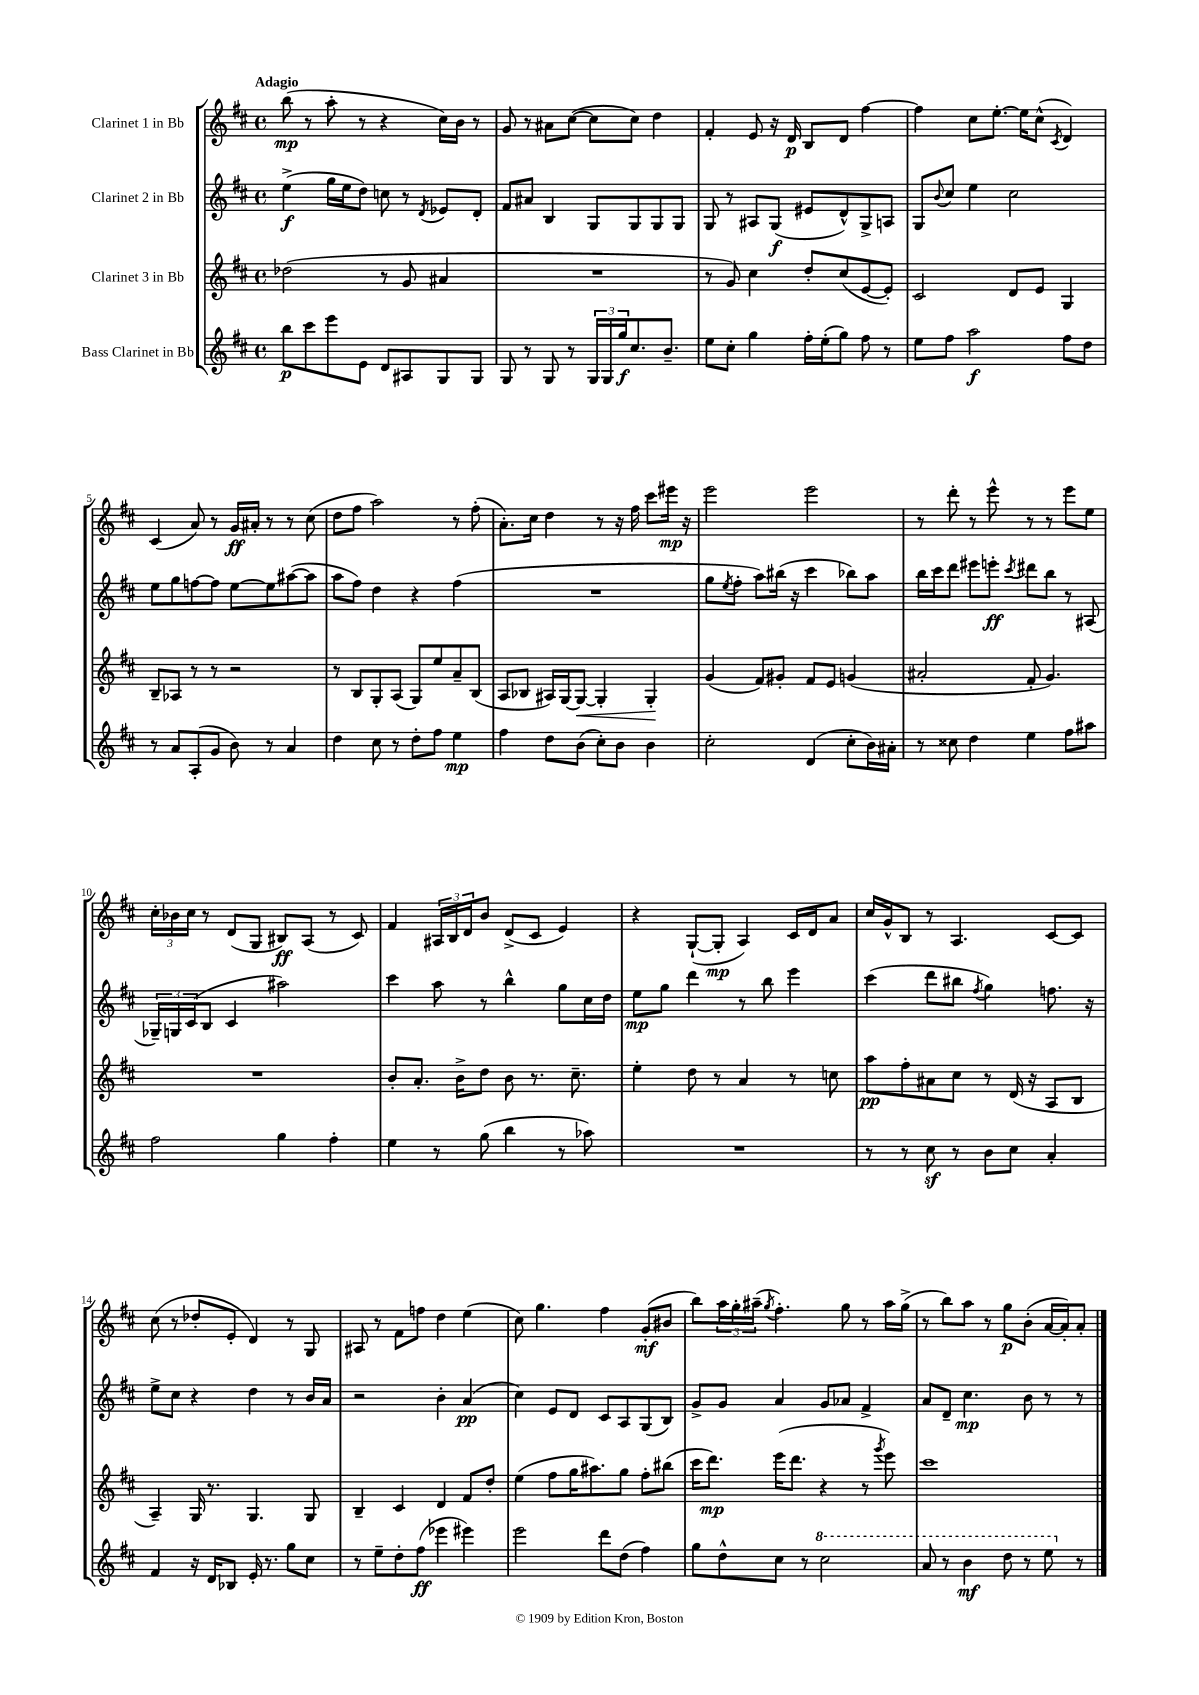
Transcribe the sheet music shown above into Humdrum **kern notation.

**kern	**kern	**kern	**kern
*staff4	*staff3	*staff2	*staff1
*clefG2	*clefG2	*clefG2	*clefG2
*k[f#c#]	*k[f#c#]	*k[f#c#]	*k[f#c#]
*M4/4	*M4/4	*M4/4	*M4/4
*met(c)	*met(c)	*met(c)	*met(c)
8bb	(2dd-	(4ee^	(8bb
8ccc#	.	.	8r
8eee	.	16gg	8aa'
.	.	16ee	.
8e	.	8dd)	8r
8d	8r	8cc	4r
8A#	8g	8r	.
.	.	8qd	.
8G	4a#	8e-	16cc#)
.	.	.	16b
8G	.	8d'	8r
=	=	=	=
8G	1r	8f#	8g
8r	.	8a#	8r
8G	.	4B	8a#
8r	.	.	([8cc#
24G	.	8G	8cc#]
24G	.	.	.
24gg	.	.	.
8.cc#	.	8G	8cc#)
.	.	8G	4dd
8.b~	.	.	.
.	.	8G	.
=	=	=	=
8ee	8r	8G	4f#'
8cc#'	8g)	8r	.
4gg	4cc#	8A#	8e
.	.	(8G	16r
.	.	.	16d
16ff#'	8dd'	8e#	8B
(16ee'	.	.	.
8gg)	(8cc#	8d^^)	8d
8ff#	[8e	8G^	[4ff#
8r	8e'])	8A	.
=	=	=	=
8ee	2c#	8G	4ff#]
.	.	8qqb	.
8ff#	.	8cc#	.
2aa	.	4ee	8cc#
.	.	.	[8.ee'
.	8d	2cc#	.
.	.	.	16ee]
.	8e	.	(8cc#^^
.	.	.	8qc#
8ff#	4G	.	4d)
8dd	.	.	.
=	=	=	=
8r	8B~	8ee	(4c#
8a	8A-	8gg	.
(8A'	8r	[8ff	8a)
8g	8r	8ff]	8r
8b)	2r	[8ee	16g
.	.	.	16a#'
8r	.	8ee]	8r
4a	.	([8aa#	8r
.	.	8aa#]	(8cc#
=	=	=	=
4dd	8r	8aa	8dd
.	8B	8ff#)	8ff#
8cc#	8G'	4dd	2aa)
8r	(8A	.	.
8dd'	8G)	4r	.
8ff#	8ee	.	.
4ee	8a~	(4ff#	8r
.	(8B	.	(8ff#'
=	=	=	=
4ff#	8A	1r	8.a')
.	8B-	.	.
.	.	.	16cc#
8dd	16A#)	.	4dd
.	[16G	.	.
(8b	8G_	.	.
8cc#')	4G']	.	8r
8b	.	.	16r
.	.	.	16ff#
4b	4G'	.	8ccc#
.	.	.	16eee#
.	.	.	16r
=	=	=	=
2cc#'	(4g	8gg	2eee
.	.	8qee	.
.	.	8ff#'	.
.	8f#)	8aa)	.
.	8g#'	(16bb#	.
.	.	16r	.
(4d	8f#	4ccc#	2eee
.	8e	.	.
8cc#'	(4g	8bb-)	.
16b)	.	8aa	.
16a#'	.	.	.
=	=	=	=
8r	2a#'	16bb	8r
.	.	16ccc#	.
8cc##	.	8ddd	8ddd'
4dd	.	8eee#	8r
.	.	8eee'	8eee^^
.	.	8qccc#	.
4ee	8f#'	8ddd#	8r
.	4.g)	8bb	8r
8ff#	.	8r	8eee
8aa#	.	(8A#	8ee
=	=	=	=
2ff#	1r	24G-~)	24cc#'
.	.	24G	24b-
.	.	(24c#	24cc#
.	.	8B	8r
.	.	4c#	(8d
.	.	.	8G
4gg	.	2aa#)	8B#)
.	.	.	(8A
4ff#'	.	.	8r
.	.	.	8c#)
=	=	=	=
4ee	8b'	4ccc#	4f#
.	8.a'	.	.
8r	.	8aa	24A#
.	.	.	24B
.	16b^	.	.
.	.	.	24d
(8gg	8dd	8r	8b
4bb	8b	4bb^^	(8d^
.	8.r	.	8c#
8r	.	8gg	4e)
.	8.cc#~	.	.
8aa-)	.	16cc#	.
.	.	16dd	.
=	=	=	=
1r	4ee'	8ee	4r
.	.	8gg	.
.	8dd	4ddd	([8G`
.	8r	.	8G']
.	4a	8r	4A)
.	.	8bb	.
.	8r	4eee	16c#
.	.	.	16d
.	8cc	.	8a
=	=	=	=
8r	8aa	(4ccc#	16cc#
.	.	.	16g^^
8r	8ff#'	.	8B
8cc#	8a#	8ddd	8r
8r	8cc#	8bb#	4.A
.	.	8qff#	.
8b	8r	4gg)	.
8cc#	(16d	.	.
.	16r	.	.
4a'	8A	8.ff	[8c#
.	8B	.	8c#]
.	.	16r	.
=	=	=	=
4f#	4A~)	8ee^	(8cc#
.	.	8cc#	8r
16r	16G	4r	8dd-'
16d	8.r	.	.
8B-	.	.	8e'
16e'	4.G	4dd	4d)
8.r	.	.	.
8gg	.	8r	8r
8cc#	8G	16b	8G
.	.	16a	.
=	=	=	=
8r	4B~	2r	8A#
8ee~	.	.	8r
8dd'	4c#	.	8f#
(8ff#	.	.	8ff
4eee-	4d	4b'	4dd
4eee#)	8f#	(4a	(4ee
.	8dd'	.	.
=	=	=	=
2eee	(4ee	4cc#)	8cc#)
.	.	.	4.gg
.	8ff#	8e	.
.	16gg	8d	.
.	8.aa#)	.	.
8ddd	.	8c#	4ff#
(8dd	8gg	8A	.
4ff#)	8ff#'	(8G	(8g'
.	(8bb#	8B)	8b#
=	=	=	=
8gg	16ccc#	8g^	8bb)
.	8.ddd)	.	.
8dd^^	.	8g	24aa
.	.	.	24gg'
.	.	.	(24aa#~
.	.	.	8qgg
8cc#	(16eee	4a	4.ff#')
.	8.ddd	.	.
8r	.	.	.
2ccc#	4r	8g	.
.	.	8a-	8gg
.	8r	4f#^	8r
.	8qggg	.	.
.	8eee)	.	16aa#
.	.	.	(16gg^
=	=	=	=
8aa	1ccc#	8a	8r
8r	.	8d~	8bb)
4bb	.	4.cc#	8aa
.	.	.	8r
8ddd	.	.	8gg
8r	.	8b	(8b'
8eee	.	8r	[16a
.	.	.	16a'])
8r	.	8r	8a'
==	==	==	==
*-	*-	*-	*-
